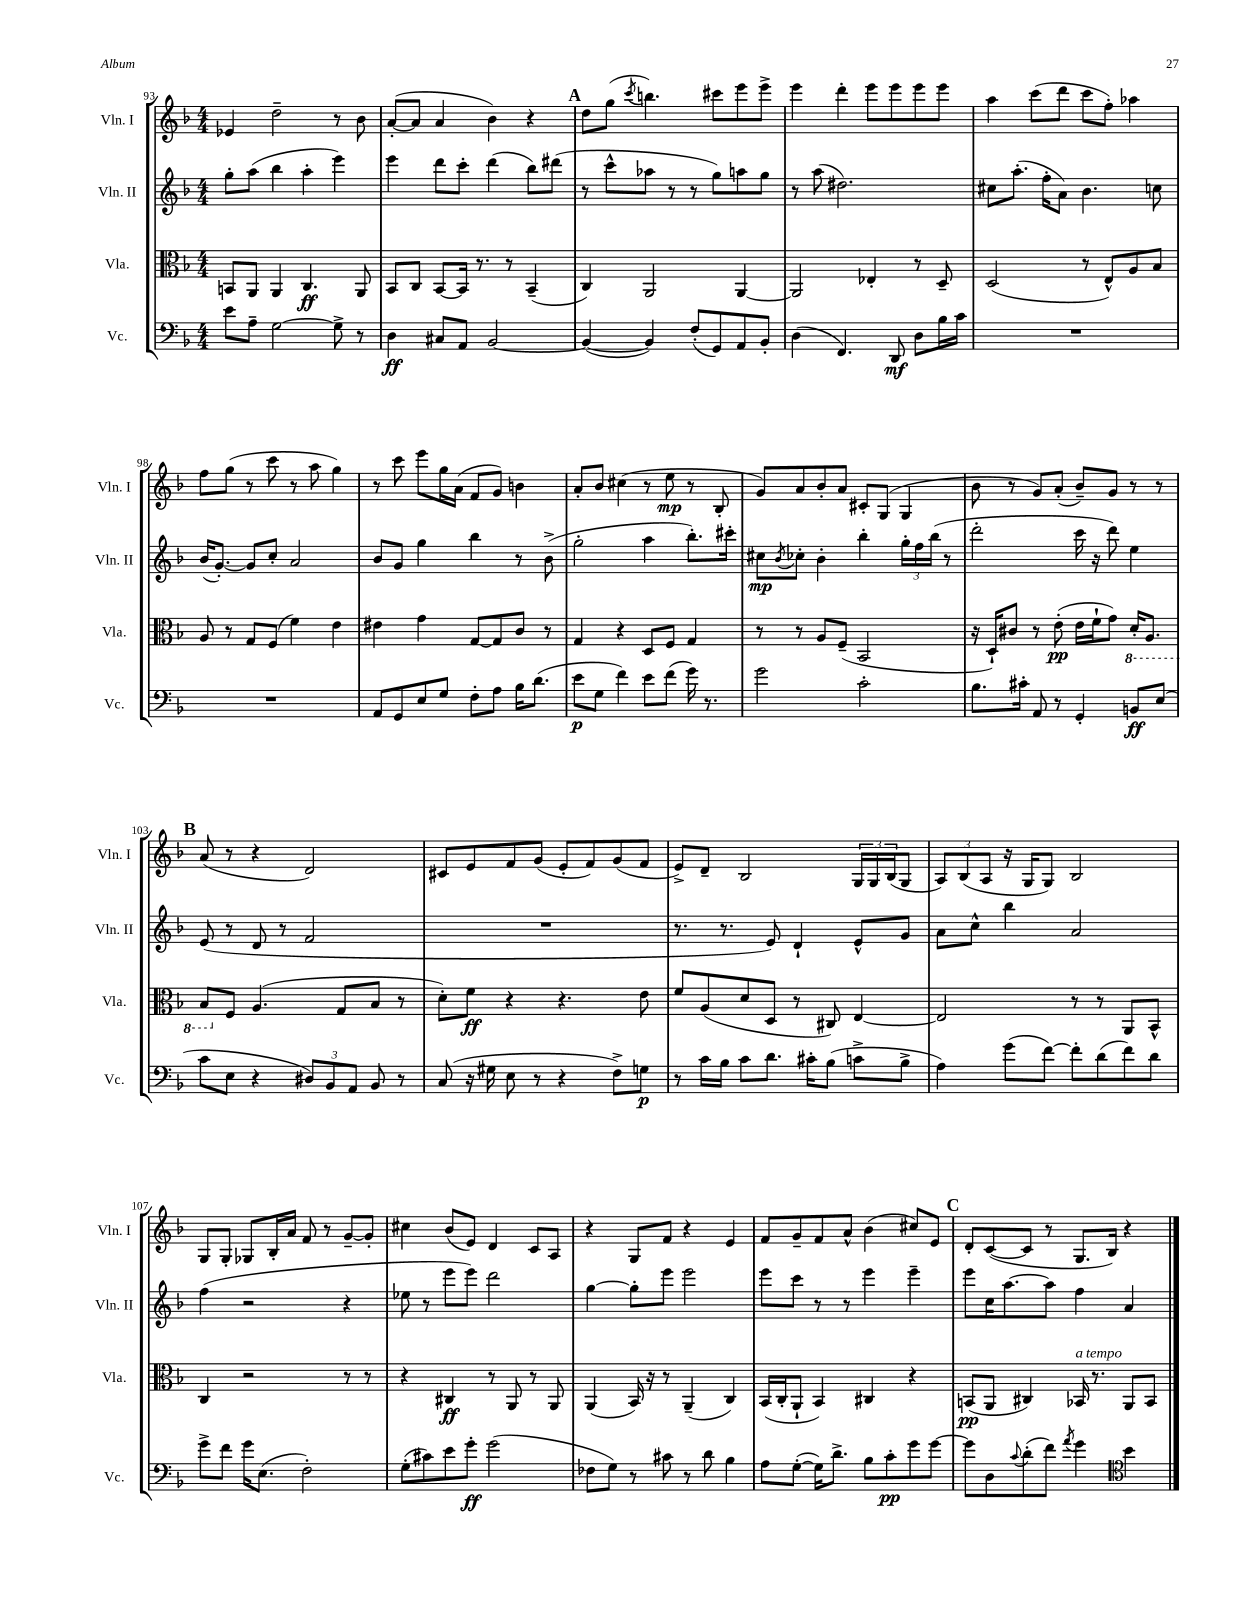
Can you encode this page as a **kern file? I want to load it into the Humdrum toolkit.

**kern	**kern	**kern	**kern
*staff4	*staff3	*staff2	*staff1
*clefF4	*clefC3	*clefG2	*clefG2
*k[b-]	*k[b-]	*k[b-]	*k[b-]
*M4/4	*M4/4	*M4/4	*M4/4
8e	8BB	8gg'	4e-
8A~	8AA	(8aa	.
[2G	4AA	4bb-	2dd~
.	4.C	4aa'	.
8G^]	.	4eee)	8r
8r	8AA	.	8b-
=	=	=	=
4D	8BB-	4eee	([8a'
.	8C	.	8a]
8C#	[8BB-	8ddd	4a
8AA	16BB-]	8ccc'	.
.	8.r	.	.
[2BB-	.	(4ddd	4b-)
.	8r	.	.
.	(4BB-~	8bb-)	4r
.	.	(8ddd#	.
=	=	=	=
(4BB-_	4C)	8r	8dd
.	.	8ccc^^	(8gg
.	.	.	8qccc
4BB-])	2AA	8aa-	4.bb)
.	.	8r	.
(8F'	.	8r	.
8GG)	.	8gg)	8ccc#
8AA	[4AA	8aa	8eee
8BB-'	.	8gg	8eee^
=	=	=	=
(4D	2AA]	8r	4eee
.	.	(8aa	.
4.FF)	.	2.dd#)	4ddd'
.	4E-'	.	8eee
8DD	.	.	8eee
8D	8r	.	8eee
16B-	8D~	.	8eee
16c	.	.	.
=	=	=	=
1r	(2D	8cc#	4aa
.	.	(8.aa'	.
.	.	.	(8ccc
.	.	16ff'	.
.	.	8a)	8ddd
.	8r	4.b-	8ccc
.	8E^^)	.	8ff')
.	8A	.	4aa-
.	8B-	8cc	.
=	=	=	=
1r	8A	(16b-	8ff
.	.	[8.g')	.
.	8r	.	(8gg
.	8G	8g]	8r
.	(8F	8cc'	8ccc
.	4f)	2a	8r
.	.	.	8aa
.	4e	.	4gg)
=	=	=	=
8AA	4e#	8b-	8r
8GG	.	8g	8ccc
8E	4g	4gg	8eee
8G	.	.	16gg
.	.	.	(16a
8F'	[8G	4bb-	8f
8A	8G]	.	8g)
16B-	8c	8r	4b
(8.d	.	.	.
.	8r	(8b-^	.
=	=	=	=
8e	4G	2gg'	8a'
8G	.	.	8b-
4f)	4r	.	(4cc#
8e	8D	4aa	8r
(8f	8F	.	8ee
16g)	4G	8.bb-')	8r
8.r	.	.	.
.	.	.	8B-'
.	.	16ccc#'	.
=	=	=	=
2g	8r	8cc#	8g)
.	.	8qb-	.
.	8r	8cc-'	8a
.	8A	4b-'	8b-'
.	(8F~	.	8a
2c'	2BB-	4bb-'	8c#'
.	.	.	(8G
.	.	24gg'	4G
.	.	24ff	.
.	.	(24bb-	.
.	.	8r	.
=	=	=	=
8.B-	16r	2ddd'	8b-
.	16D`)	.	.
.	8c#	.	8r
16c#'	.	.	.
8AA	8r	.	8g)
8r	(8e'	.	(8a'
4GG'	16e	16ccc	8b-~)
.	16f`	16r	.
.	8g)	8ddd)	8g
8BB	16D'	4ee	8r
.	8.AA	.	.
(8E	.	.	8r
=	=	=	=
8c	8BB-	(8e	(8a
8E	8F	8r	8r
4r	(4.A	8d	4r
.	.	8r	.
12D#)	.	2f	2d)
12BB-	.	.	.
.	8G	.	.
12AA	.	.	.
8BB-	8B-	.	.
8r	8r	.	.
=	=	=	=
(8C	8d')	1r	8c#
16r	8f	.	8e
16G#	.	.	.
8E	4r	.	8f
8r	.	.	(8g
4r	4.r	.	8e'
.	.	.	8f)
8F^)	.	.	(8g
8G	8e	.	8f
=	=	=	=
8r	8f	8.r	8e^)
16c	(8A	.	8d~
16B-	.	8.r	.
8c	8d	.	2B-
8.d	8D	8e)	.
.	8r	4d`	.
16c#'	.	.	.
(8B-	8C#)	.	.
8c^	[4E	8e^^	24G
.	.	.	24G
.	.	.	(24B-
8B-^	.	8g	8G
=	=	=	=
4A)	2E]	8a	12A)
.	.	.	(12B-
.	.	8cc^^	.
.	.	.	12A
(8g	.	4bb-	16r
.	.	.	16G
[8f)	.	.	8G)
8f']	8r	2a	2B-
(8d	8r	.	.
8f)	8AA	.	.
8d	8BB-^^	.	.
=	=	=	=
8g^	4C	(4ff	8G
8f	.	.	8G'
16g	2r	2r	8G-
(8.E	.	.	.
.	.	.	16B-'
.	.	.	16a
2F')	.	.	8f
.	.	.	8r
.	8r	4r	[8g~
.	8r	.	8g']
=	=	=	=
(8G'	4r	8ee-	4cc#
8c#)	.	8r	.
8e	4C#	8eee	(8b-
8g'	.	8eee)	8e)
(2g	8r	2ddd	4d
.	8AA	.	.
.	8r	.	8c
.	8AA	.	8A
=	=	=	=
8F-	(4AA	[4gg	4r
8G)	.	.	.
8r	16BB-)	8gg']	8G
.	16r	.	.
8c#	8r	8eee	8f
8r	(4AA~	2eee	4r
8d	.	.	.
4B-	4C)	.	4e
=	=	=	=
8A	(16BB-	8eee	8f
.	16C'	.	.
([8G'	8AA`	8ccc	8g~
16G])	4BB-)	8r	8f
8.d^	.	.	.
.	.	8r	8a^^
8B-	4C#	4eee	(4b-
8c'	.	.	.
8g	4r	4eee~	8cc#)
[8g	.	.	8e
=	=	=	=
8g]	(8BB	8eee	8d'
8D	8AA	16cc	([8c
.	.	[8.aa	.
8qqc	.	.	.
(8d'	4C#)	.	8c]
8f)	.	8aa]	8r
8qa	.	.	.
4g	16BB-	4ff	8.G
.	8.r	.	.
.	.	.	16B-)
*clefC4	*	*	*
4b-	8AA	4a	4r
.	8BB-	.	.
==	==	==	==
*-	*-	*-	*-
